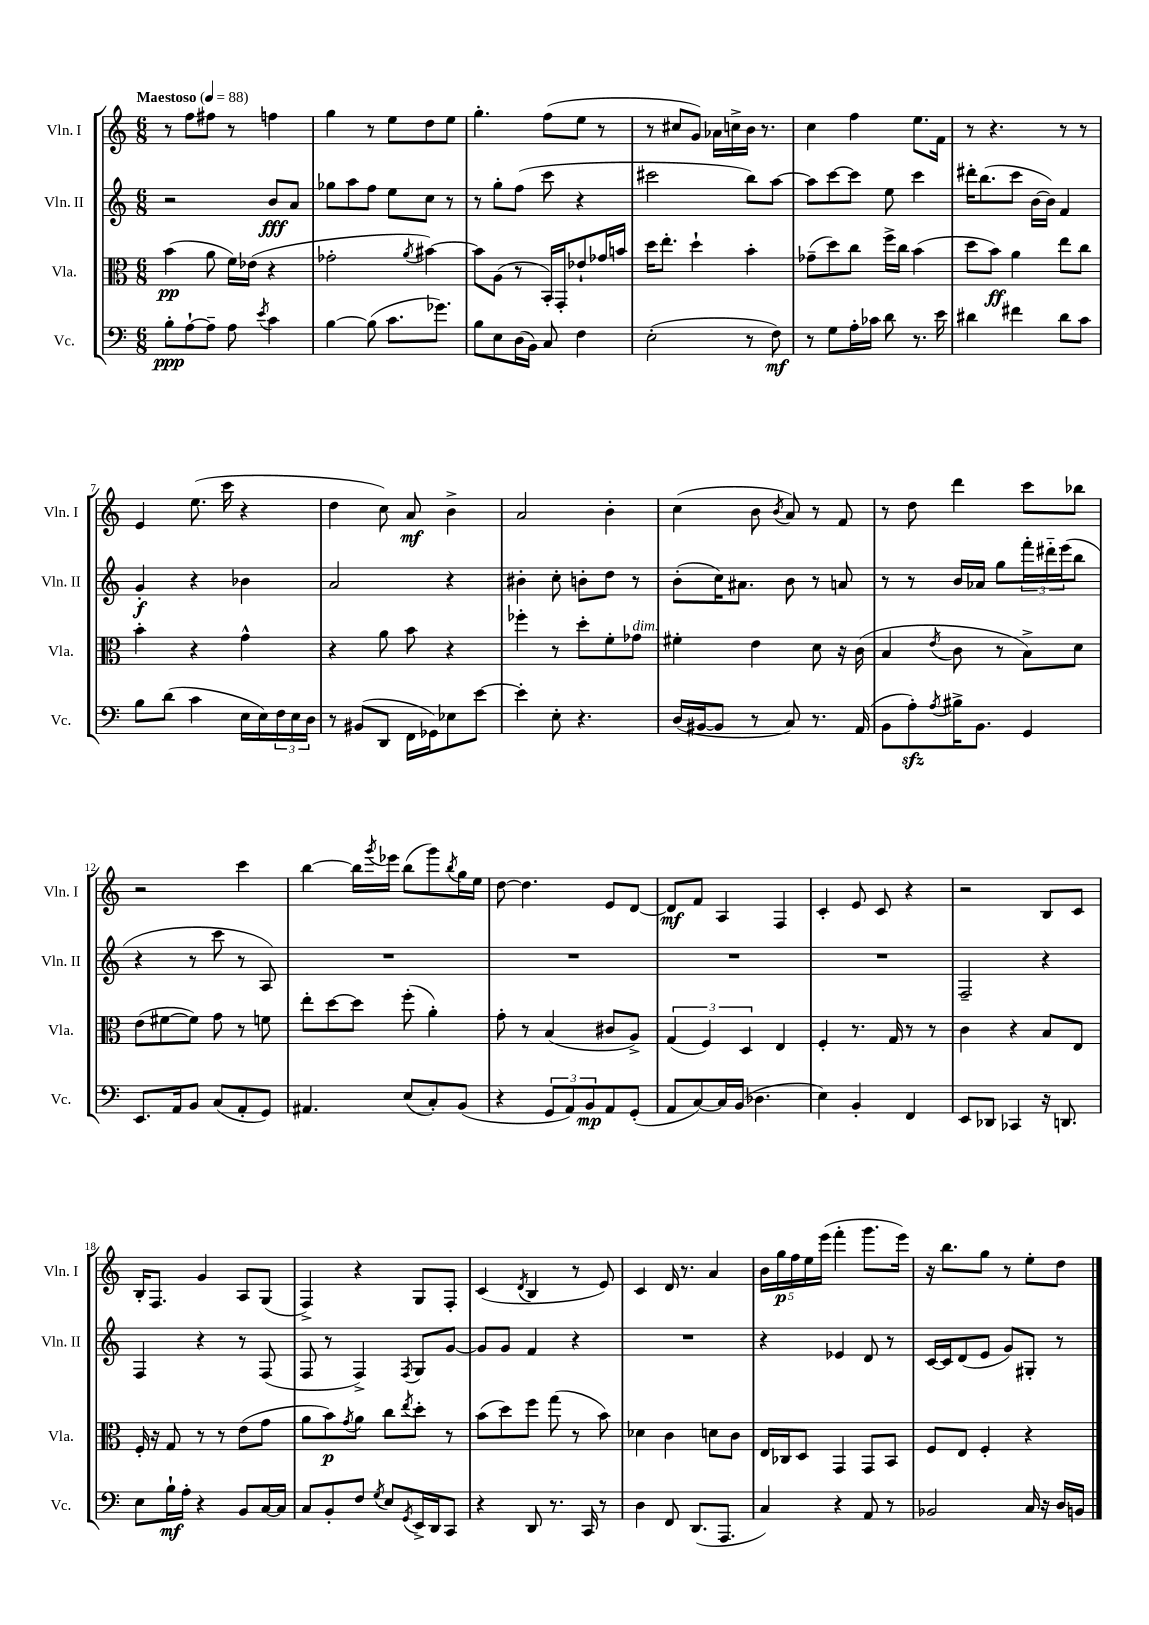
<<
\new StaffGroup <<
\new Staff = "s0" \with { instrumentName = "Vln. I" shortInstrumentName = "Vln. I" } {
    \clef treble \key c \major \numericTimeSignature \time 6/8 \tempo "Maestoso" 4 = 88
    r8 f''8 fis''8 r8 f''4 |
    g''4 r8 e''8 d''8 e''8 |
    g''4.-. f''8( e''8 r8 |
    r8 cis''8 g'8) aes'16 c''16-> b'16 r8. |
    c''4 f''4 e''8. f'16 |
    r8 r4. r8 r8 |
    e'4 e''8.( c'''16 r4 |
    d''4 c''8) a'8\mf b'4-> |
    a'2 b'4-. |
    c''4( b'8 \acciaccatura { b'8 } a'8) r8 f'8 |
    r8 d''8 d'''4 c'''8 bes''8 |
    r2 c'''4 |
    b''4~ b''16 \acciaccatura { g'''8 } ees'''16 b''8( g'''8) \acciaccatura { b''8 } g''16 e''16 |
    d''8~ d''4. e'8 d'8~ |
    d'8\mf f'8 a4 f4 |
    c'4-. e'8 c'8 r4 |
    r2 b8 c'8 |
    b16-. f8. g'4 a8 g8( |
    f4->) r4 g8 f8-. |
    c'4( \acciaccatura { d'8 } b4 r8 e'8) |
    c'4 d'16 r8. a'4 |
    \tuplet 5/4 { b'16 g''16\p f''16 e''16 e'''16( } f'''4-. g'''8. e'''16) |
    r16 b''8. g''8 r8 e''8-. d''8 \bar "|." |
}
\new Staff = "s1" \with { instrumentName = "Vln. II" shortInstrumentName = "Vln. II" } {
    \clef treble \key c \major \numericTimeSignature \time 6/8
    r2 b'8\fff a'8 |
    ges''8 a''8 f''8 e''8 c''8 r8 |
    r8 g''8-. f''8( c'''8 r4 |
    cis'''2 b''8) a''8~ |
    a''8 c'''8~ c'''8 e''8 c'''4 |
    dis'''16-. b''8.( c'''8 b'16~ b'16) f'4 |
    g'4-.\f r4 bes'4 |
    a'2 r4 |
    bis'4-. c''8-. b'8-. d''8 r8 |
    b'8-.( c''16) ais'8. b'8 r8 a'8 |
    r8 r8 b'16 aes'16 g''8 \tuplet 3/2 { f'''16-. dis'''16-_ e'''16( } b''8 |
    r4 r8 c'''8 r8 a8) |
    R2. |
    R2. |
    R2. |
    R2. |
    f2-- r4 |
    f4 r4 r8 f8( |
    f8 r8 f4->) \acciaccatura { f8 } g8 g'8~ |
    g'8 g'8 f'4 r4 |
    R2. |
    r4 ees'4 d'8 r8 |
    c'16~ c'16 d'8( e'8 g'8) gis8-. r8 \bar "|." |
}
\new Staff = "s2" \with { instrumentName = "Vla." shortInstrumentName = "Vla." } {
    \clef alto \key c \major \numericTimeSignature \time 6/8
    b'4\pp( a'8 f'16) ees'16( r4 |
    ges'2-. \acciaccatura { a'8 } bis'4~) |
    bis'8 a8( r8 b,16-.) g,16-. ees'8-! ges'16 b'16 |
    d''16 e''8.-. d''4-! b'4-. |
    ges'8--( d''8) c''8 f''16-> c''16 b'4( |
    d''8 b'8\ff) a'4 e''8 c''8 |
    b'4-. r4 g'4-^ |
    r4 a'8 b'8 r4 |
    fes''4-. r8 d''8-. f'8-. ges'8^\markup { \italic "dim." } |
    fis'4-. e'4 d'8 r16 c'16( |
    b4 \acciaccatura { e'8 } c'8 r8 b8->) d'8 |
    e'8( fis'8~ fis'8) g'8 r8 f'8 |
    e''8-. d''8~ d''8 f''8-.( a'4-.) |
    g'8-. r8 b4( cis'8 a8->) |
    \tuplet 3/2 { g4( f4) d4 } e4 |
    f4-. r8. g16 r8 r8 |
    c'4 r4 b8 e8 |
    f16-. r16 g8 r8 r8 e'8( g'8 |
    a'8 b'8\p) \acciaccatura { g'8 } a'8 c''8 \acciaccatura { e''8 } d''8-. r8 |
    b'8( d''8) f''8 g''8( r8 b'8) |
    des'4 c'4 d'8 c'8 |
    e16 ces16 d8 g,4 g,8 b,8 |
    f8 e8 f4-. r4 \bar "|." |
}
\new Staff = "s3" \with { instrumentName = "Vc." shortInstrumentName = "Vc." } {
    \clef bass \key c \major \numericTimeSignature \time 6/8
    b8-.\ppp a8~-! a8-- a8 \acciaccatura { e'8 } c'4 |
    b4~ b8( c'8. ges'8.) |
    b8 e8 d16( b,16) c8 f4 |
    e2-.( r8 f8\mf) |
    r8 g8 a16-. ces'16 d'8 r8. e'16 |
    dis'4 fis'4 dis'8 c'8 |
    b8 d'8( c'4 e16 e16) \tuplet 3/2 { f16 e16 d16 } |
    r8 bis,8( d,8 f,16 ges,16) ees8 e'8~ |
    e'4-. e8-. r4. |
    d16( bis,16~ bis,8 r8 c8) r8. a,16( |
    b,8 a8-.\sfz) \acciaccatura { a8 } bis16-> b,8. g,4 |
    e,8. a,16 b,8 c8( a,8-. g,8) |
    ais,4. e8( c8-.) b,8( |
    r4 \tuplet 3/2 { g,8 a,8) b,8\mp } a,8 g,8-.( |
    a,8 c8~) c16 b,16( des4. |
    e4) b,4-. f,4 |
    e,8 des,8 ces,4 r16 d,8. |
    e8 b16-!\mf a16-. r4 b,8 c16~ c16 |
    c8 b,8-. f8 \acciaccatura { g8 } e8 \acciaccatura { g,8 } e,16-> d,16 c,8 |
    r4 d,8 r8. c,16 r8 |
    d4 f,8 d,8.( a,,8. |
    c4) r4 a,8 r8 |
    bes,2 c16 r16 d16 b,16 \bar "|." |
}
>>
>>
